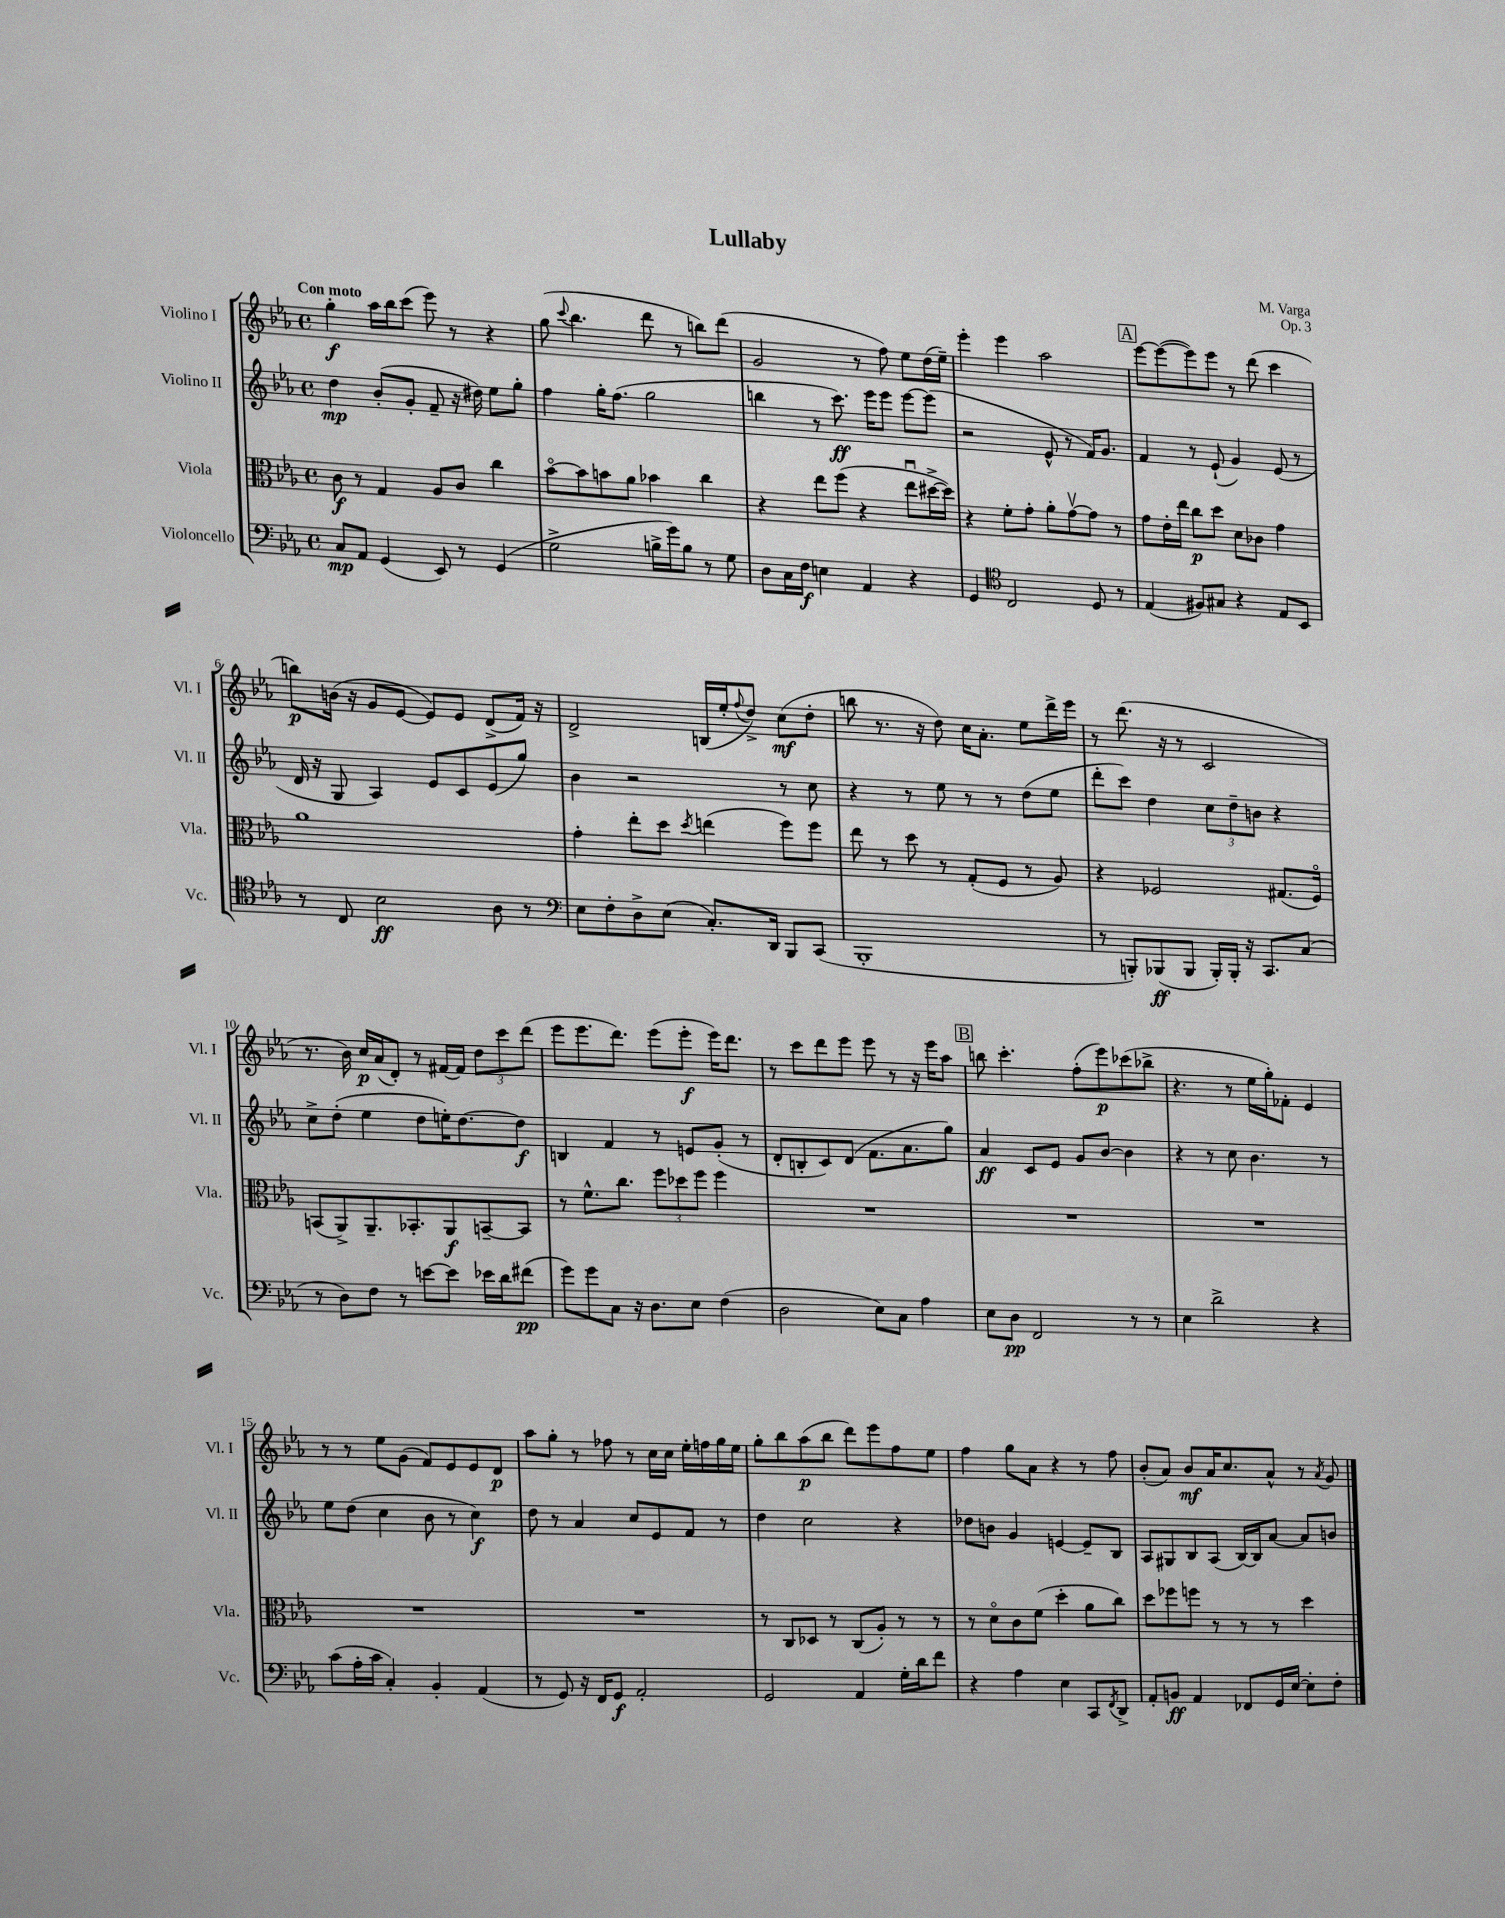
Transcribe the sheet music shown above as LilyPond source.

\header { title = "Lullaby" composer = "M. Varga" opus = "Op. 3" }
<<
\new StaffGroup <<
\new Staff = "s0" \with { instrumentName = "Violino I" shortInstrumentName = "Vl. I" } {
    \clef treble \key ees \major \defaultTimeSignature \time 4/4 \tempo "Con moto"
    g''4-.\f aes''16 bes''16 c'''8( ees'''8) r8 r4 |
    g''8( \appoggiatura { c'''8 } bes''4. d'''8 r8 b''8) d'''8( |
    g'2 r8 f''8) ees''8 d''16( ees''16--) |
    ees'''4-. ees'''4 aes''2 |
    \mark \markup { \box "A" } ees'''8~ ees'''8~( ees'''8) ees'''8 r8 d'''8( c'''4 |
    b''8\p) b'16( r16 g'8 ees'8~ ees'8) ees'8 d'8->( f'16) r16 |
    d'2-> b16( ees''16-. \appoggiatura { f''8 } d''8->) c''8\mf( d''8-. |
    b''8 r8. r16 d''8) c''16 aes'8.-. ees''8 d'''16-> ees'''16 |
    r8 d'''8.( r16 r8 c'2 |
    r8. bes'16) c''16\p aes'16( d'8-.) r8 fis'16~ fis'16 \tuplet 3/2 { d''8 c'''8 d'''8( } |
    ees'''8 ees'''8. d'''8.) ees'''8( ees'''8-.\f ees'''16) d'''8. |
    r8 c'''8 d'''8 ees'''8 ees'''8 r8 r16 ees'''16 aes''8 |
    \mark \markup { \box "B" } b''8 c'''4.-. f''8-.( ees'''8\p) ces'''8( bes''8-> |
    r4. r8 ees''16 g''16-.) fes'8-. ees'4 |
    r8 r8 ees''8 g'8( f'8) ees'8 ees'8 d'8\p |
    aes''8 g''8-. r8 fes''8 r8 c''16 c''16 ees''16-. f''16 g''16 ees''16 |
    g''8-. bes''8 aes''8\p( bes''8 d'''8) ees'''8 f''8 ees''8 |
    f''4 g''8 aes'8 r4 r8 f''8 |
    bes'8-.( aes'8) bes'8\mf aes'16 c''8. aes'8-^ r8 \acciaccatura { aes'8 } g'8 \bar "|." |
}
\new Staff = "s1" \with { instrumentName = "Violino II" shortInstrumentName = "Vl. II" } {
    \clef treble \key ees \major \defaultTimeSignature \time 4/4
    d''4\mp bes'8-.( g'8-. f'8-- r16 dis''16) ees''8 g''8-. |
    f''4 g''16-. f''8.( g''2 |
    b''4 r8 c'''8.\ff) ees'''16 ees'''8 ees'''8~ ees'''8( |
    r2 ees'8-^ r8 f'16) g'8. |
    \mark \markup { \box "A" } f'4 r8 ees'8-!( g'4) ees'8( r8 |
    d'16 r16 g8 aes4) ees'8 c'8 ees'8( g''8) |
    bes'4 r2 r8 c''8 |
    r4 r8 ees''8 r8 r8 d''8( ees''8 |
    d'''8-. c'''8) d''4 \tuplet 3/2 { c''8 d''8-- b'8 } r4 |
    c''8-> d''8-.( ees''4 d''8 e''16-.) d''8.~ d''8\f |
    b4 f'4 r8 e'8 g'8-.( r8 |
    d'8-. b8-. c'8) d'8( f'8. aes'8. g''8) |
    \mark \markup { \box "B" } aes'4\ff c'8 ees'8 g'8 bes'8~ bes'4 |
    r4 r8 c''8 bes'4. r8 |
    ees''8 d''8( c''4 bes'8 r8 c''4\f) |
    d''8 r8 aes'4 c''8 ees'8 f'8 r8 |
    d''4 c''2 r4 |
    des''8 b'8 g'4 e'4~ e'8-- bes8 |
    aes8 gis8 bes8 aes8( bes16~) bes16 aes'8~ aes'8 b'8 \bar "|." |
}
\new Staff = "s2" \with { instrumentName = "Viola" shortInstrumentName = "Vla." } {
    \clef alto \key ees \major \defaultTimeSignature \time 4/4
    c'8\f r8 g4 aes8 c'8 c''4 |
    bes'8~\flageolet bes'8 b'8 aes'8 bes'4 c''4 |
    r4 ees''8 f''8( r4 ees''8\downbow dis''16~-> dis''16) |
    r4 f'8-. g'8-. aes'8-. g'8~\upbow g'8 r8 |
    \mark \markup { \box "A" } g'8 ees'16-. ees''16 c''8\p d''8 d'8 ces'8 g'4 |
    aes'1 |
    g'4-. ees''8-. d''8 \acciaccatura { d''8 } e''4( f''8) f''8 |
    ees''8 r8 d''8 r8 g8-.( f8 r8 aes8) |
    r4 fes2 gis8.( fes16\flageolet) |
    b,8( aes,8->) aes,8.-- bes,8.-. aes,8\f b,8~-- b,8 |
    r8 f'8.-^ c''8. \tuplet 3/2 { f''8 des''8 f''8 } f''4 |
    R1 |
    \mark \markup { \box "B" } R1 |
    R1 |
    R1 |
    R1 |
    r8 c8 des8 r8 c8( aes8-.) r8 r8 |
    r8 d'8\flageolet c'8 f'8( d''4-. aes'8 c''8) |
    d''8 fes''8 f''8 r8 r8 r8 d''4 \bar "|." |
}
\new Staff = "s3" \with { instrumentName = "Violoncello" shortInstrumentName = "Vc." } {
    \clef bass \key ees \major \defaultTimeSignature \time 4/4
    c8\mp aes,8 g,4( ees,8) r8 g,4( |
    g2-> b16-> g'16) b8 r8 g8 |
    d8 c16 f16\f e4 aes,4 r4 |
    g,4 \clef tenor c2 d8 r8 |
    \mark \markup { \box "A" } ees4( fis8) gis8 r4 ees8 bes,8 |
    r8 c8 bes2\ff aes8 r8 |
    \clef bass ees8 f8-. d8-> ees8( c8.-.) d,16 bes,,8 c,8( |
    bes,,1-. |
    r8 b,,8-.) bes,,8\ff( bes,,8 bes,,16-.) bes,,16-. r16 c,8. c8( |
    r8 d8) f8 r8 e'8~ e'8 ees'16 d'16 fis'8\pp( |
    g'8) g'8 c8 r16 d8. ees8 f4( |
    d2 ees8) c8 aes4 |
    \mark \markup { \box "B" } ees8 d8\pp f,2 r8 r8 |
    ees4 d'2-> r4 |
    c'8( aes16-. c'16 c4-.) bes,4-. aes,4( |
    r8 g,8) r16 f,16 g,8\f aes,2-. |
    g,2 aes,4 g16-. d'16 f'8 |
    r4 aes4 ees4 c,8 \acciaccatura { f,8 } d,8-> |
    aes,8-. b,8\ff aes,4 fes,8 g,16 ees16~ ees8-. f8-. \bar "|." |
}
>>
>>
